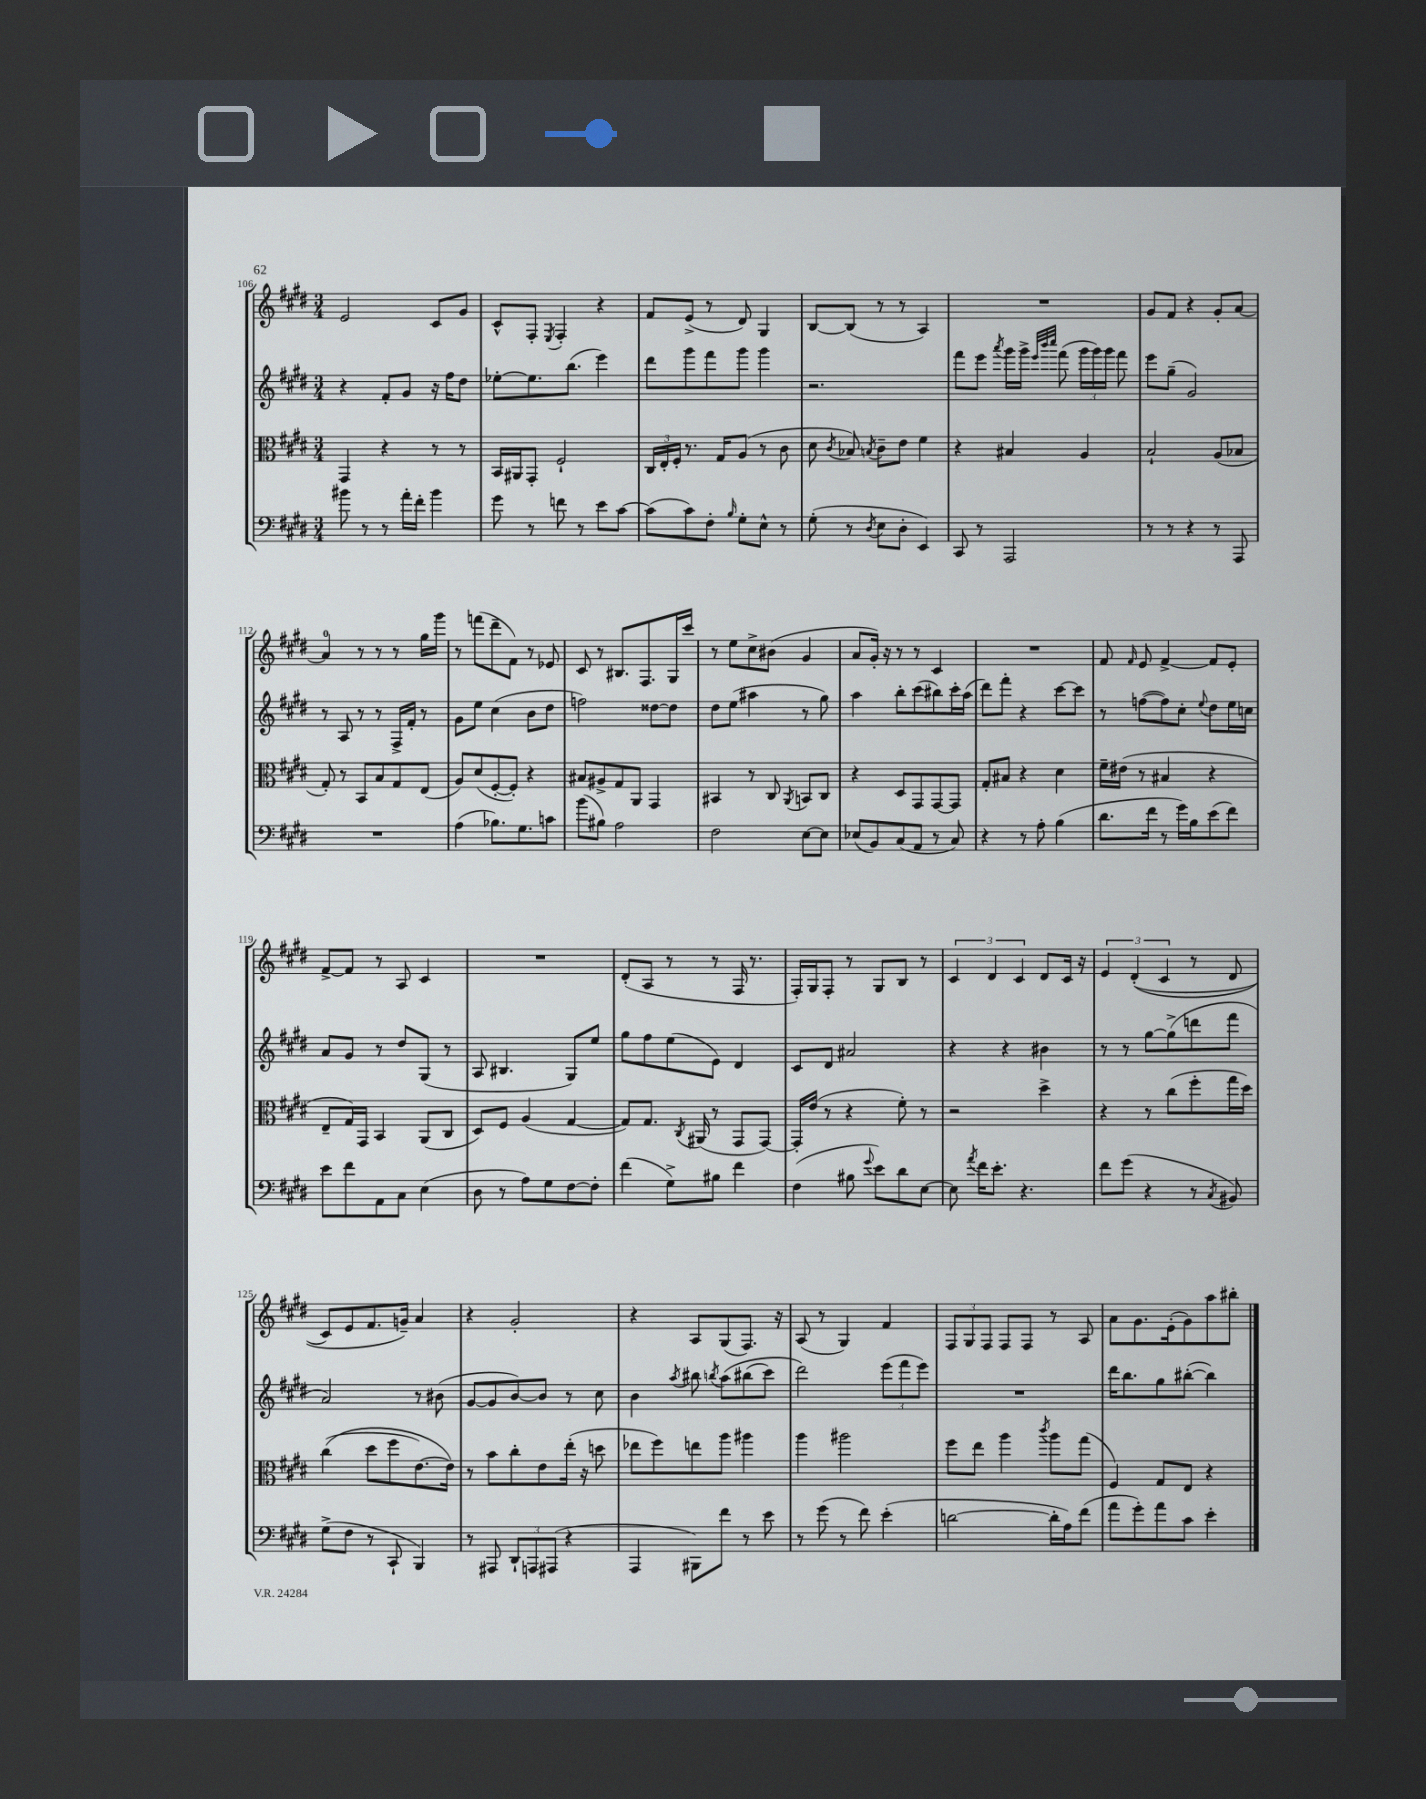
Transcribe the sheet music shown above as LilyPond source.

<<
\new StaffGroup <<
\new Staff = "s0" {
    \clef treble \key e \major \numericTimeSignature \time 3/4
    \autoBeamOff e'2 cis'8[ gis'8] |
    cis'8[-^ fis8]-. \acciaccatura { e8 } fis4-. r4 |
    fis'8[ e'8]->( r8 dis'8) gis4 |
    b8[~ b8]( r8 r8 a4) |
    R2. |
    gis'8[ fis'8] r4 gis'8[-. a'8]~ |
    a'4-0 r8 r8 r8 gis''16[ gis'''16] |
    r8 f'''8[( dis'''8-- fis'8]) r8 ees'8 |
    cis'8 r8 bis8.[ fis8. gis16 cis'''16] |
    r8 e''8[ cis''8-> bis'8]( gis'4 |
    a'8[ gis'16]-.) r16 r8 r8 cis'4 |
    R2. |
    fis'8 \grace { fis'16 } e'8 fis'4~-> fis'8[ e'8]-. |
    fis'8[~-> fis'8] r8 a8 cis'4 |
    R2. |
    dis'8[-.( a8] r8 r8 fis16 r8. |
    fis16[-.) gis16 fis8]-. r8 gis8[ b8] r8 |
    \tuplet 3/2 { cis'4 dis'4 cis'4 } dis'8[ cis'16] r16 |
    \tuplet 3/2 { e'4 dis'4-.(\( cis'4 } r8 dis'8 |
    cis'8[) e'8 fis'8. g'16]--\) a'4 |
    r4 gis'2-. |
    r4 a8[ gis8( fis8.]) r16 |
    a8( r8 gis4) fis'4 |
    \tuplet 3/2 { fis8[ gis8 fis8] } fis8[ fis8] r8 a8 |
    a'8[ gis'8. e'16-.( gis'8) a''8 bis''8]-. \bar "|." |
}
\new Staff = "s1" {
    \clef treble \key e \major \numericTimeSignature \time 3/4
    \autoBeamOff r4 fis'8[-. gis'8] r16 fis''16[ dis''8] |
    ees''8[~-. ees''8. b''8.]( e'''4) |
    dis'''8[ gis'''8 fis'''8 gis'''8] gis'''4 |
    r2. |
    fis'''8[ e'''8] \acciaccatura { a'''8 } gis'''16[ gis'''16]-> \grace { e'''32[ b'''32 cis''''32] } fis'''8( \tuplet 3/2 { gis'''16[ gis'''16) gis'''16] } fis'''8 |
    e'''8[ gis''8]--( gis'2) |
    r8 a8 r8 r8 fis16[-> fis'16]-. r8 |
    gis'8[ e''8] cis''4( b'8[ dis''8] |
    f''2) disis''8[~ disis''8] |
    dis''8[ e''8]( ais''4 r8 gis''8) |
    a''4 b''8[-. cis'''8( bis''8) cis'''16-. a''16]( |
    dis'''8[) fis'''8]-. r4 cis'''8[~ cis'''8] |
    r8 f''8[~( f''8) cis''8]-. \appoggiatura { e''8 } dis''8[ e''16 c''16] |
    a'8[ gis'8] r8 dis''8[ gis8]( r8 |
    a8 bis4. gis8[) e''8] |
    gis''8[ fis''8 e''8( e'8]) dis'4 |
    cis'8[ dis'8] ais'2 |
    r4 r4 bis'4 |
    r8 r8 gis''8[~ gis''8->( d'''8 fis'''8] |
    a'2) r8 bis'8( |
    gis'8[~ gis'8 b'8~) b'8] r8 cis''8 |
    b'4 \acciaccatura { a''8 } bis''8 \acciaccatura { b''8 } a''8[\( bis''8( cis'''8]) |
    dis'''2\) \tuplet 3/2 { e'''8[( fis'''8 e'''8]) } |
    R2. |
    dis'''16[ b''8. gis''8 bis''8]~-.( bis''4) \bar "|." |
}
\new Staff = "s2" {
    \clef alto \key e \major \numericTimeSignature \time 3/4
    \autoBeamOff gis,4 r4 r8 r8 |
    b,16[ ais,16 gis,8]-. fis2-! |
    \tuplet 3/2 { cis16[ e16-. fis16]-. } r8. gis16[ a8]( r8 cis'8 |
    dis'8 \acciaccatura { cis'8 } bes8) \acciaccatura { b8 } cis'8[-- e'8] fis'4 |
    r4 bis4 a4 |
    b2-! a8[( bes8] |
    gis8-.) r8 b,8[ b8 gis8 e8]( |
    a8[) dis'8( fis8~-. fis8]-.) r4 |
    bis8[ ais8-> gis8 a,8] gis,4 |
    bis,4 r8 cis8 \acciaccatura { a,8 } b,8[ cis8] |
    r4 dis8[ gis,8 gis,8~ gis,8] |
    gis8[-. bis8] r4 dis'4 |
    fis'16[-- eis'16]( r8 bis4 r4 |
    e8[-- gis16) gis,16] b,4 a,8[( cis8] |
    dis8[) fis8] a4( gis4~ |
    gis8[) gis8.] \acciaccatura { cis8 } ais,16( r8 gis,8[ gis,8]~) |
    gis,16[-. e'16]( r8 r4 fis'8-.) r8 |
    r2 dis''4-> |
    r4 r8 cis''8[( fis''8-. gis''16 dis''16]) |
    cis''4(\( dis''8[ fis''8 e'8.~) e'16]\) |
    r8 b'8[ cis''8-. e'8 e''16]-.( r16 d''8 |
    ees''8[ fis''8) e''8 a''8] ais''4 |
    a''4 ais''2 |
    fis''8[ e''8] a''4 \acciaccatura { cis'''8 } a''8[ gis''8]( |
    fis4) gis8[ e8] r4 \bar "|." |
}
\new Staff = "s3" {
    \clef bass \key e \major \numericTimeSignature \time 3/4
    \autoBeamOff bis'8 r8 r8 a'16[-. fis'16]-. bis'4 |
    gis'8 r8 f'8 r8 e'8[ cis'8]~ |
    cis'8[( cis'8) fis8]-. \grace { b16 } gis8[-. e8]-^ r8 |
    gis8-.( r8 \acciaccatura { dis8 } e8[ dis8]-. e,4) |
    cis,8 r8 a,,2 |
    r8 r8 r4 r8 a,,8 |
    R2. |
    a4( bes8.[) gis8. c'8] |
    b'8[( bis8]) a2 |
    fis2 e8[~ e8] |
    ees8[( b,8) cis8( a,8] r8 cis8) |
    r4 r8 a8-. b4( |
    dis'8.[ fis'16] r8 gis'16[) b16 e'8( fis'8]) |
    e'8[ fis'8 a,8 cis8] e4( |
    dis8 r8 a8[) gis8 fis8~ fis8]-. |
    fis'4( gis8[->) bis8] fis'4 |
    fis4( bis8 \appoggiatura { gis'8 } e'8[) dis'8 e8]~ |
    e8 \acciaccatura { a'8 } fis'16[ e'8.]-. r4. |
    fis'8[ gis'8]( r4 r8 \acciaccatura { cis8 } bis,8) |
    gis8[->( fis8] r8 cis,8-! b,,4) |
    r8 ais,,8 \tuplet 3/2 { dis,8[-! a,,8 ais,,8]( } r4 |
    a,,4 bis,,8[) fis'8] r8 e'8 |
    r8 gis'8( r8 fis'8) e'4-.( |
    d'2~ d'16[-. a16) fis'8]( |
    a'8[ gis'8-.) a'8 cis'8] e'4-. \bar "|." |
}
>>
>>
\layout { \context { \Score currentBarNumber = #106 } }
